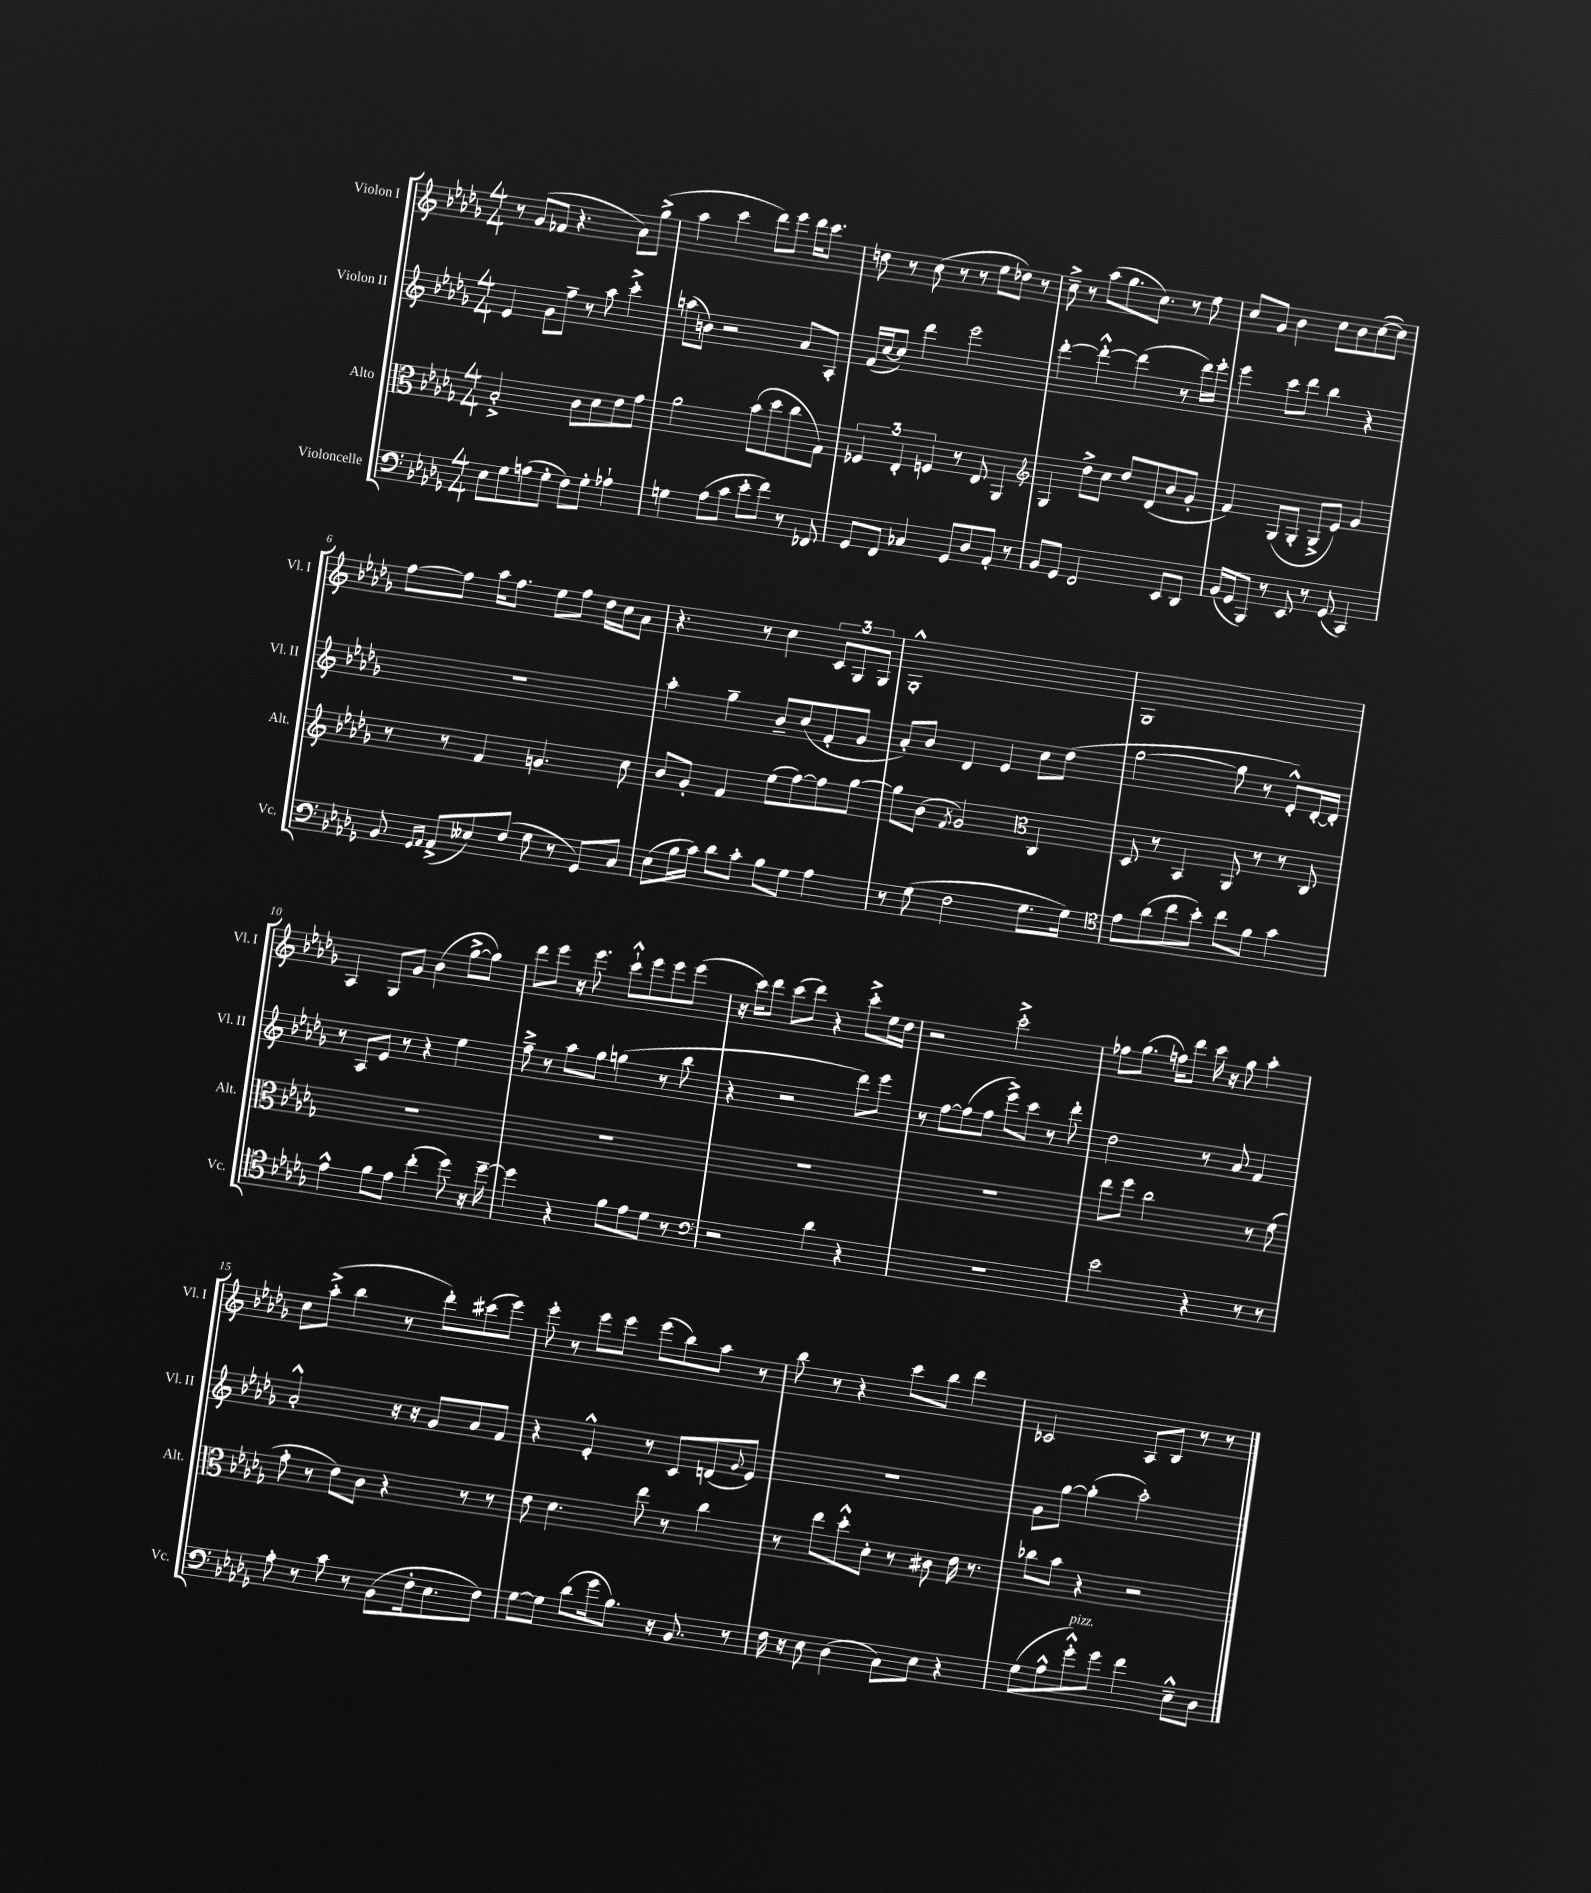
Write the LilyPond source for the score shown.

<<
\new StaffGroup <<
\new Staff = "s0" \with { instrumentName = "Violon I" shortInstrumentName = "Vl. I" } {
    \clef treble \key des \major \numericTimeSignature \time 4/4
    r8 ges'8( fes'8 r4. aes'8) ges''8->( |
    aes''4 c'''4 des'''8) ees'''8 des'''16 c'''8. |
    d''8 r8 c''8( r8 r8 ees''8 des''8) r8 |
    c''8---> r8 aes''8( ges''8. c''8.) r8 ees''8 |
    c''8 ges'8 bes'4 c''8 bes'8 c''8~( c''8) |
    f''8~ f''8 aes''16 f''8. ees''8 f''8 des''16 c''16 aes'8 |
    r4. r8 c''4 \tuplet 3/2 { c'8 ges8 ges8 } |
    ges1-.-^ |
    ges1 |
    aes4 ges8 ges'8 bes'4( ges''8~-> ges''8) |
    des'''8 ees'''8 r16 ees'''8. c'''8-!-^ ees'''8 ees'''8 ees'''8( |
    r16 c'''16) des'''8 c'''8( des'''8) r4 c'''8-.-> ees''16 des''16 |
    r2 c'''2-.-> |
    fes''8 ges''8.( f''16) des'''8 c'''16 r16 ges''8 aes''4-. |
    c''8 aes''8-.->( bes''4 r8 des'''8-.) cis'''8( ees'''8) |
    ees'''8-. r8 ees'''8 ees'''8 ees'''8( bes''8) aes''8 r8 |
    bes''8 r8 r4 c'''8 bes''8 des'''4 |
    ces'2 aes8 bes8 r8 r8 \bar "|." |
}
\new Staff = "s1" \with { instrumentName = "Violon II" shortInstrumentName = "Vl. II" } {
    \clef treble \key des \major \numericTimeSignature \time 4/4
    ees'4 ges'8 f''8-- r8 aes''8 c'''4-.-> |
    a''8( b'8) r2 aes'8 aes8-. |
    f'16( c''16~ c''8) des'''4 ees'''2 |
    des'''4~-. des'''4~-.-^ des'''4( r8 des'''16) ees'''16-. |
    ees'''4 c'''8 des'''8 bes''4 r4 |
    r1 |
    aes''4-. ges''4-- bes'8-- c''8( f'8-. ges'8 |
    aes'8-.) bes'8 des'4 ees'4 c''8 des''8( |
    ges''2~ ges''8 r8 ees'8-.-^) des'16~-. des'16-. |
    r8 aes8 ees'8 r8 r4 ees''4 |
    f''8---> r8 aes''8 ges''8 g''4( r8 bes''8 |
    r4 r2 des'''8) ees'''8 |
    r8 f''8~ f''8( f''8 ees'''8->) c'''8 r8 des'''8-. |
    des''2 r8 aes'8 f'4 |
    aes'2-.-^ r16 r16 ges'8 aes'8 f'8 |
    r4 ees'4-.-^ r8 c'8 d'8( \appoggiatura { ges'8 } ees'8) |
    R1 |
    ges'8 ges''8~ ges''4-.( aes''2-.) \bar "|." |
}
\new Staff = "s2" \with { instrumentName = "Alto" shortInstrumentName = "Alt." } {
    \clef alto \key des \major \numericTimeSignature \time 4/4
    bes2-.-> c'8 des'8 ees'8 ges'8 |
    aes'2 bes'8( des''8 c''8 ges8) |
    \tuplet 3/2 { fes4 ees4-. f4 } r8 ees8 aes,4 |
    \clef treble ges4 des''8-> c''8 des''8 des'8( bes'8 ges'8-. |
    f'4) ges8( ges8-. ges8-> ees'8) ges'4 |
    r8 r8 f'4 g'4. c''8 |
    bes'8 ges'8-. f'4 ees''8( f''8~) f''8 ges''8~ |
    ges''8 bes'8( \acciaccatura { f'8 } ges'2) \clef alto c4 |
    des8 r8 bes,4 aes,8 r8 r8 c8 |
    R1 |
    R1 |
    R1 |
    R1 |
    ees''8 f''8 c''2 r8 f'8( |
    ges'8-. r8 ees'8) c'8 r4 r8 r8 |
    ees'8 des'4. ees''8 r8 c''4 |
    r8 ees''8 des''8-.-^ des'8-. r8 cis'8 ees'16 r8. |
    ces''8 bes'8 r4 r2 \bar "|." |
}
\new Staff = "s3" \with { instrumentName = "Violoncelle" shortInstrumentName = "Vc." } {
    \clef bass \key des \major \numericTimeSignature \time 4/4
    ees8 ges8 a8( ges8-. f8) ges8-. aes4-! |
    g4 aes8( c'8 ees'8-. f'8) r8 fes,8 |
    ges,8 f,8 ces4 ges,8 des8 aes,8-. r8 |
    bes,8 ges,8 f,2 ees,8 des,8 |
    bes,16( ges,16 bes,,8) r8 ees,8 r8 ges,8( c,4) |
    bes,8 \grace { ges,16 aes,16 } aes,8->( eeses8) f8( ges8 r8 ges,8) c8 |
    ees8( bes16 c'16) des'8 c'8-. bes8 ges8 aes4 |
    r8 ges8( f2 ges8. ges16) |
    \clef tenor ees'8 aes'8( c''8 bes'8-.) c''8 f'8 ges'4 |
    ees'4-^ f'8 ees'8 c''4-.( des''8) r16 des''16~-- |
    des''4 r4 f'8 ees'8 des'8 r8 |
    \clef bass r2 des'4 r4 |
    r1 |
    ees'2 r4 r8 r8 |
    aes8-. r8 c'8 r8 bes,8( f16-. ees8. f8) |
    ges8~ ges8 des'8( ges'16 bes8.) r16 bes,8. r8 |
    f16 r16 ees8 des4( c8) ees8 r4 |
    ges8( aes8-^ ges'8-.-^^\markup { \italic "pizz." }) ges'8 f'4 ees8---^ des8 \bar "|." |
}
>>
>>
